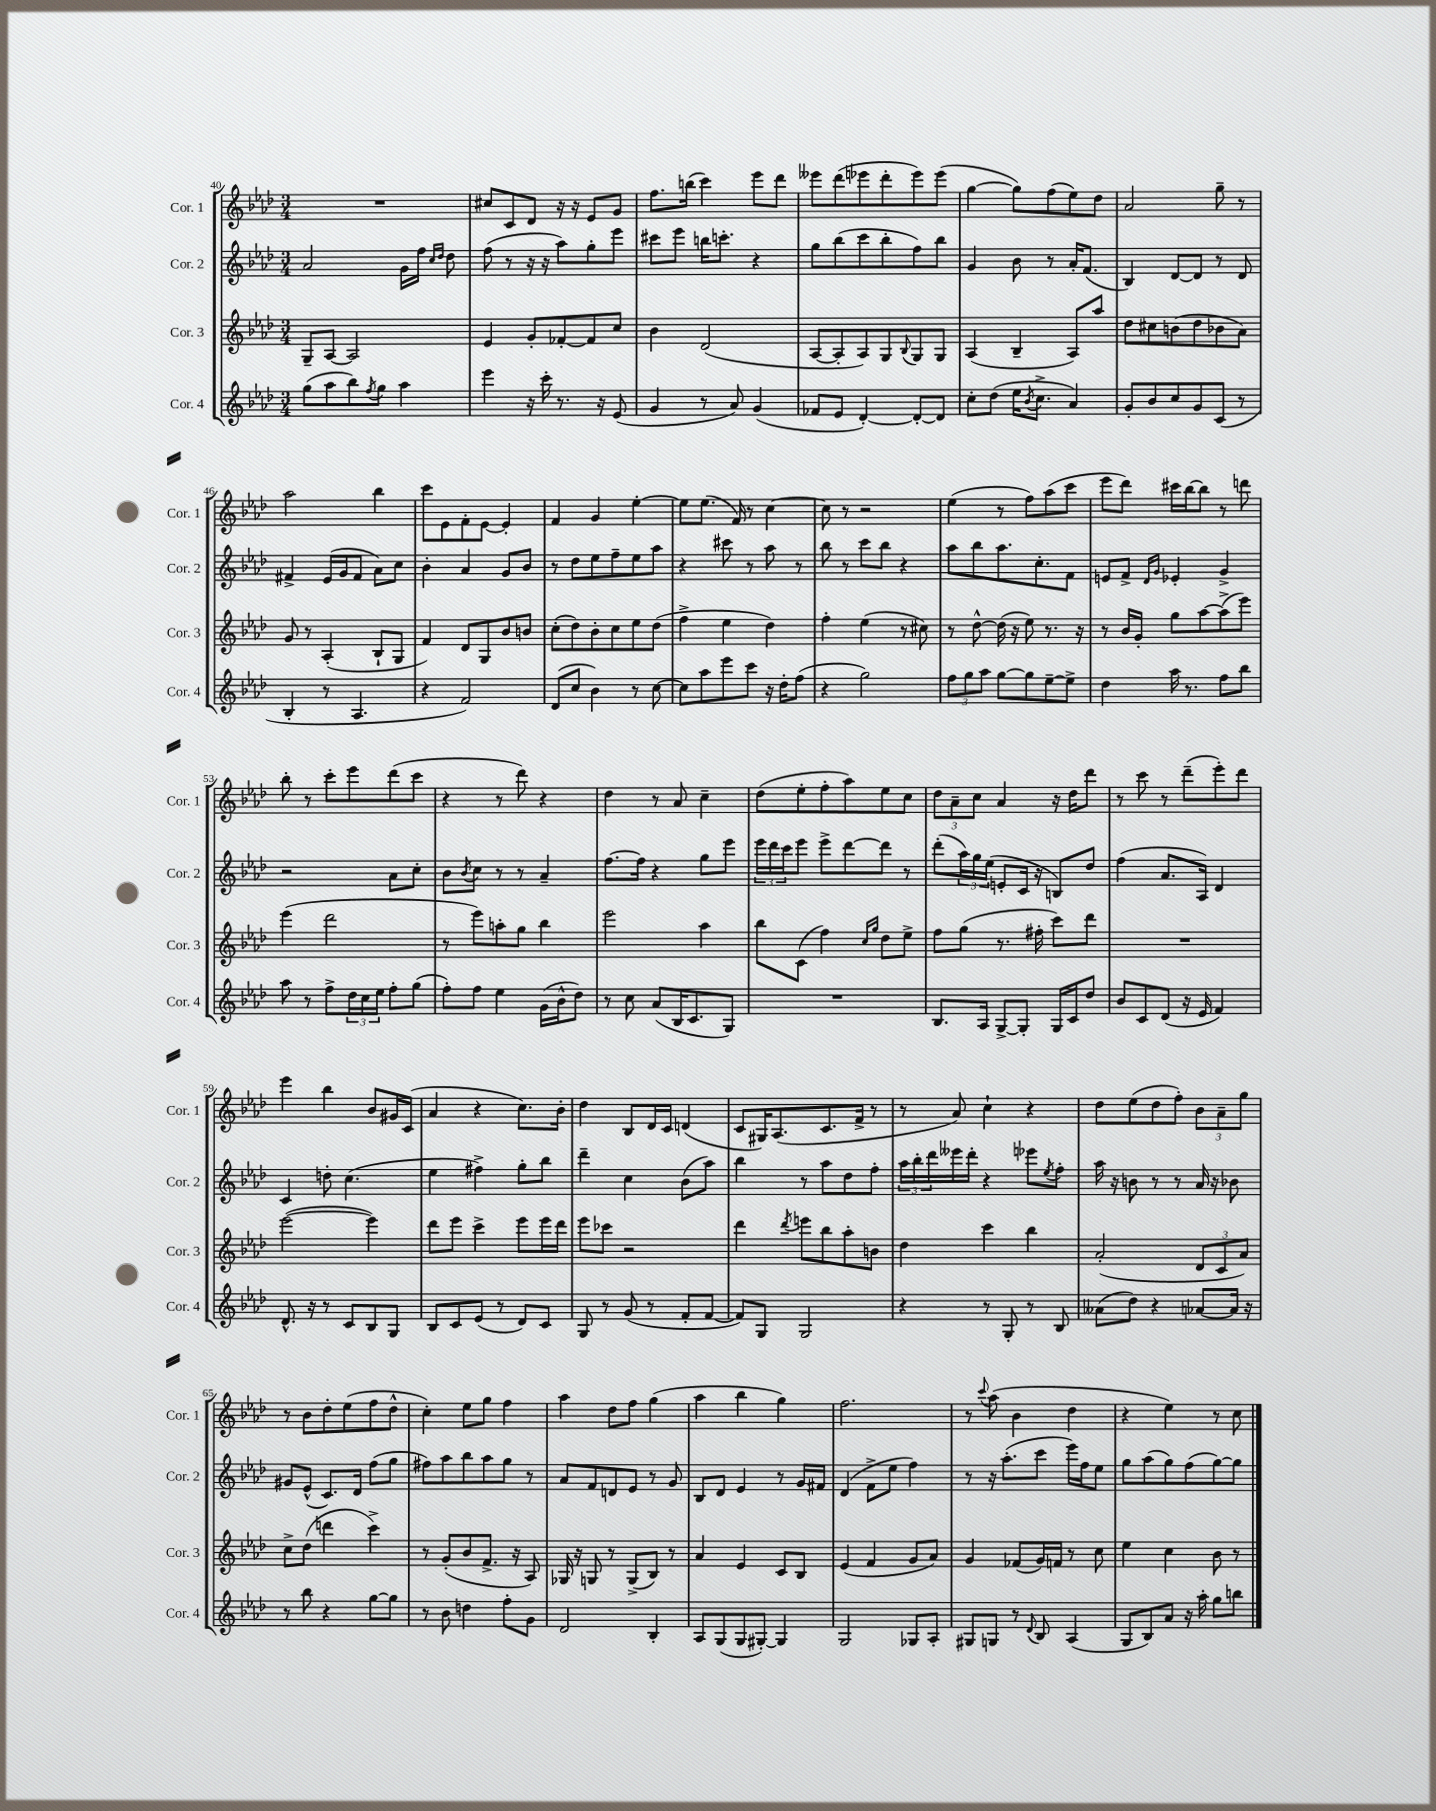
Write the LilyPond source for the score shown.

<<
\new StaffGroup <<
\new Staff = "s0" \with { instrumentName = "Cor. 1" shortInstrumentName = "Cor. 1" } {
    \clef treble \key aes \major \numericTimeSignature \time 3/4
    R2. |
    cis''8 c'8 des'8 r16 r16 ees'8 g'8 |
    f''8. b''16( c'''4) ees'''8 des'''8 |
    eeses'''8 des'''8( ees'''8 des'''8-. ees'''8) ees'''8( |
    g''4~ g''8) f''8( ees''8) des''8 |
    aes'2 g''8-- r8 |
    aes''2 bes''4 |
    c'''8 ees'8 f'8-. ees'8~ ees'4-. |
    f'4 g'4 ees''4~-. |
    ees''8 ees''8.( f'16) r8 c''4~ |
    c''8 r8 r2 |
    ees''4( r8 f''8) aes''8( c'''8 |
    ees'''8 des'''8) cis'''16 bes''16~ bes''8 r8 d'''8 |
    bes''8-. r8 c'''8-. ees'''8 des'''8( c'''8 |
    r4 r8 des'''8) r4 |
    des''4 r8 aes'8 c''4-- |
    des''8( ees''8-. f''8-. aes''8) ees''8 c''8 |
    \tuplet 3/2 { des''8 aes'8-- c''8 } aes'4 r16 des''16 des'''8 |
    r8 c'''8 r8 des'''8--( ees'''8-.) des'''8 |
    ees'''4 bes''4 bes'8 gis'16 c'16( |
    aes'4 r4 c''8.) bes'16-. |
    des''4 bes8 des'16 c'16 d'4( |
    c'8 gis16) aes8.( c'8. f'16-> r8 |
    r8 aes'8) c''4-! r4 |
    des''8 ees''8( des''8 f''8-.) \tuplet 3/2 { bes'8 aes'8-- g''8 } |
    r8 bes'8 des''8-. ees''8( f''8 des''8-^ |
    c''4-.) ees''8 g''8 f''4 |
    aes''4 des''8 f''8 g''4( |
    aes''4 bes''4 g''4) |
    f''2. |
    r8 \appoggiatura { c'''8 } aes''8( bes'4 des''4 |
    r4 ees''4) r8 c''8 \bar "|." |
}
\new Staff = "s1" \with { instrumentName = "Cor. 2" shortInstrumentName = "Cor. 2" } {
    \clef treble \key aes \major \numericTimeSignature \time 3/4
    aes'2 g'16 f''16 \grace { c''16 des''16 } des''8 |
    f''8( r8 r16 r16 aes''8) g''8-. ees'''8 |
    cis'''8 ees'''8 b''16 c'''8.-. r4 |
    g''8 bes''8( c'''8 bes''8-. f''8) bes''8 |
    g'4 bes'8 r8 aes'16-. f'8.( |
    bes4) des'8~ des'8 r8 des'8 |
    fis'4-> ees'16( g'16 fis'8 aes'8) c''8 |
    bes'4-. aes'4 g'8 bes'8 |
    r8 des''8 ees''8 f''8-- ees''8 aes''8 |
    r4 cis'''8 r8 aes''8 r8 |
    bes''8 r8 c'''8 bes''8 r4 |
    aes''8 bes''8 aes''8. c''8.-. f'8 |
    e'8 f'8-> \grace { des'16 g'16 } ees'4-. g'4-> |
    r2 aes'8 c''8-. |
    bes'8 \acciaccatura { bes'8 } c''8 r8 r8 aes'4-- |
    f''8.~ f''16 r4 g''8 ees'''8 |
    \tuplet 3/2 { ees'''16 des'''16 c'''16 } ees'''8 ees'''8-> des'''8~ des'''8 r8 |
    des'''8-.( \tuplet 3/2 { aes''16) g''16 ees''16( } e'8-. c'16 r16 b8) des''8 |
    f''4( aes'8. aes16) des'4 |
    c'4 d''8-. c''4.( |
    ees''4 fis''4->) g''8-. bes''8 |
    des'''4-- c''4 bes'8( aes''8) |
    bes''4 r8 aes''8 des''8 f''8-. |
    \tuplet 3/2 { aes''16 bes''16-. des'''16 } eeses'''16 des'''16-. r4 ees'''8 \acciaccatura { ees''8 } f''8-. |
    aes''16 r16 b'8 r8 r8 aes'16 r16 bes'8 |
    gis'8 ees'8-^( c'8.) des'16 f''8( g''8 |
    fis''8) aes''8 bes''8 aes''8 g''8 r8 |
    aes'8 f'8 d'8 ees'8 r8 g'8 |
    bes8 des'8 ees'4 r8 g'16 fis'16 |
    des'4( f'8-> ees''8 f''4) |
    r8 r16 aes''8.-.( c'''8 ees'''16) f''16 ees''8 |
    g''8 aes''8( g''8) f''8( g''8~) g''8 \bar "|." |
}
\new Staff = "s2" \with { instrumentName = "Cor. 3" shortInstrumentName = "Cor. 3" } {
    \clef treble \key aes \major \numericTimeSignature \time 3/4
    g8-- aes8~ aes2 |
    ees'4 g'8-. fes'8~-. fes'8 c''8 |
    bes'4 des'2( |
    aes8~ aes8-. aes8) g8 \appoggiatura { bes8 } g8 g8 |
    aes4( bes4-- aes8) aes''8 |
    des''8 cis''8 b'8( des''8 bes'8 aes'8) |
    g'8 r8 aes4-.( bes8-! g8 |
    f'4) des'8 g8 bes'8 b'8 |
    c''8-.( des''8) bes'8-. c''8 ees''8 des''8( |
    f''4-> ees''4 des''4) |
    f''4-. ees''4( r8 cis''8) |
    r8 des''8~-^ des''16( r16 ees''8) r8. r16 |
    r8 bes'16 g'16-. g''8 aes''8~ aes''8->( ees'''8) |
    ees'''4( des'''2 |
    r8 ees'''8) a''8-. g''8 bes''4 |
    ees'''2 aes''4 |
    bes''8 c'8( f''4) \grace { c''16 g''16 } des''8 ees''8-> |
    f''8 g''8( r8. fis''16-. c'''8) des'''8 |
    R2. |
    ees'''2~( ees'''4) |
    des'''8 ees'''8 c'''4-> ees'''8 ees'''16 des'''16 |
    ees'''8 ces'''8 r2 |
    des'''4 \acciaccatura { des'''8 } e'''8 bes''8 aes''8-. b'8 |
    des''4 c'''4 bes''4 |
    aes'2-.( \tuplet 3/2 { des'8 c'8 aes'8) } |
    c''8-> des''8( d'''4 c'''4->) |
    r8 g'8-.( bes'8 f'8.-> r16 aes8) |
    ges16 r16 g8 r8 g8->( bes8) r8 |
    aes'4 ees'4 c'8 bes8 |
    ees'4( f'4 g'8 aes'8) |
    g'4 fes'8( g'16) f'16 r8 c''8 |
    ees''4 c''4 bes'8 r8 \bar "|." |
}
\new Staff = "s3" \with { instrumentName = "Cor. 4" shortInstrumentName = "Cor. 4" } {
    \clef treble \key aes \major \numericTimeSignature \time 3/4
    g''8( aes''8 bes''8) \acciaccatura { f''8 } g''8 aes''4 |
    ees'''4 r16 c'''16-. r8. r16 ees'8( |
    g'4 r8 aes'8) g'4( |
    fes'8 ees'8 des'4~-.) des'8~-. des'8 |
    c''8-. des''8( ees''16 \acciaccatura { bes'8 } c''8.-> aes'4) |
    g'8-. bes'8 c''8 g'8 c'8( r8 |
    bes4-. r8 aes4. |
    r4 f'2) |
    des'8( c''8 bes'4) r8 c''8~ |
    c''8 aes''8 ees'''8 c'''8 r16 des''16-. f''8( |
    r4 g''2) |
    \tuplet 3/2 { f''8 g''8 aes''8 } g''8~ g''8 ees''8~-- ees''8-> |
    des''4 aes''16 r8. f''8 bes''8 |
    aes''8 r8 f''8-> \tuplet 3/2 { des''16 c''16 ees''16 } f''8-. g''8( |
    f''8-.) f''8 ees''4 g'16( bes'16-^ des''8) |
    r8 c''8 aes'8( bes16 c'8. g8) |
    R2. |
    bes8. aes16 g8~-> g8-. g16 c'16 des''8 |
    bes'8 c'8 des'8( r16 ees'16 f'4) |
    des'8.-^ r16 r8 c'8 bes8 g8 |
    bes8 c'8 ees'8( r8 des'8) c'8 |
    g8 r8 g'8( r8 f'8-. f'8~ |
    f'8) g8 g2 |
    r4 r8 g8-. r8 bes8 |
    aeses'8( des''8) r4 aes'8~ aes'16 r16 |
    r8 bes''8 r4 g''8~ g''8 |
    r8 bes'8 d''4 f''8-. g'8 |
    des'2 bes4-. |
    aes8 g8( g8 gis8~-.) gis4 |
    g2 ges8 aes8-. |
    gis8 g8 r8 \appoggiatura { des'8 } bes8 aes4( |
    g8 bes8) aes'8 r16 aes''16-. g''8 b''8 \bar "|." |
}
>>
>>
\layout { \context { \Score currentBarNumber = #40 } }
